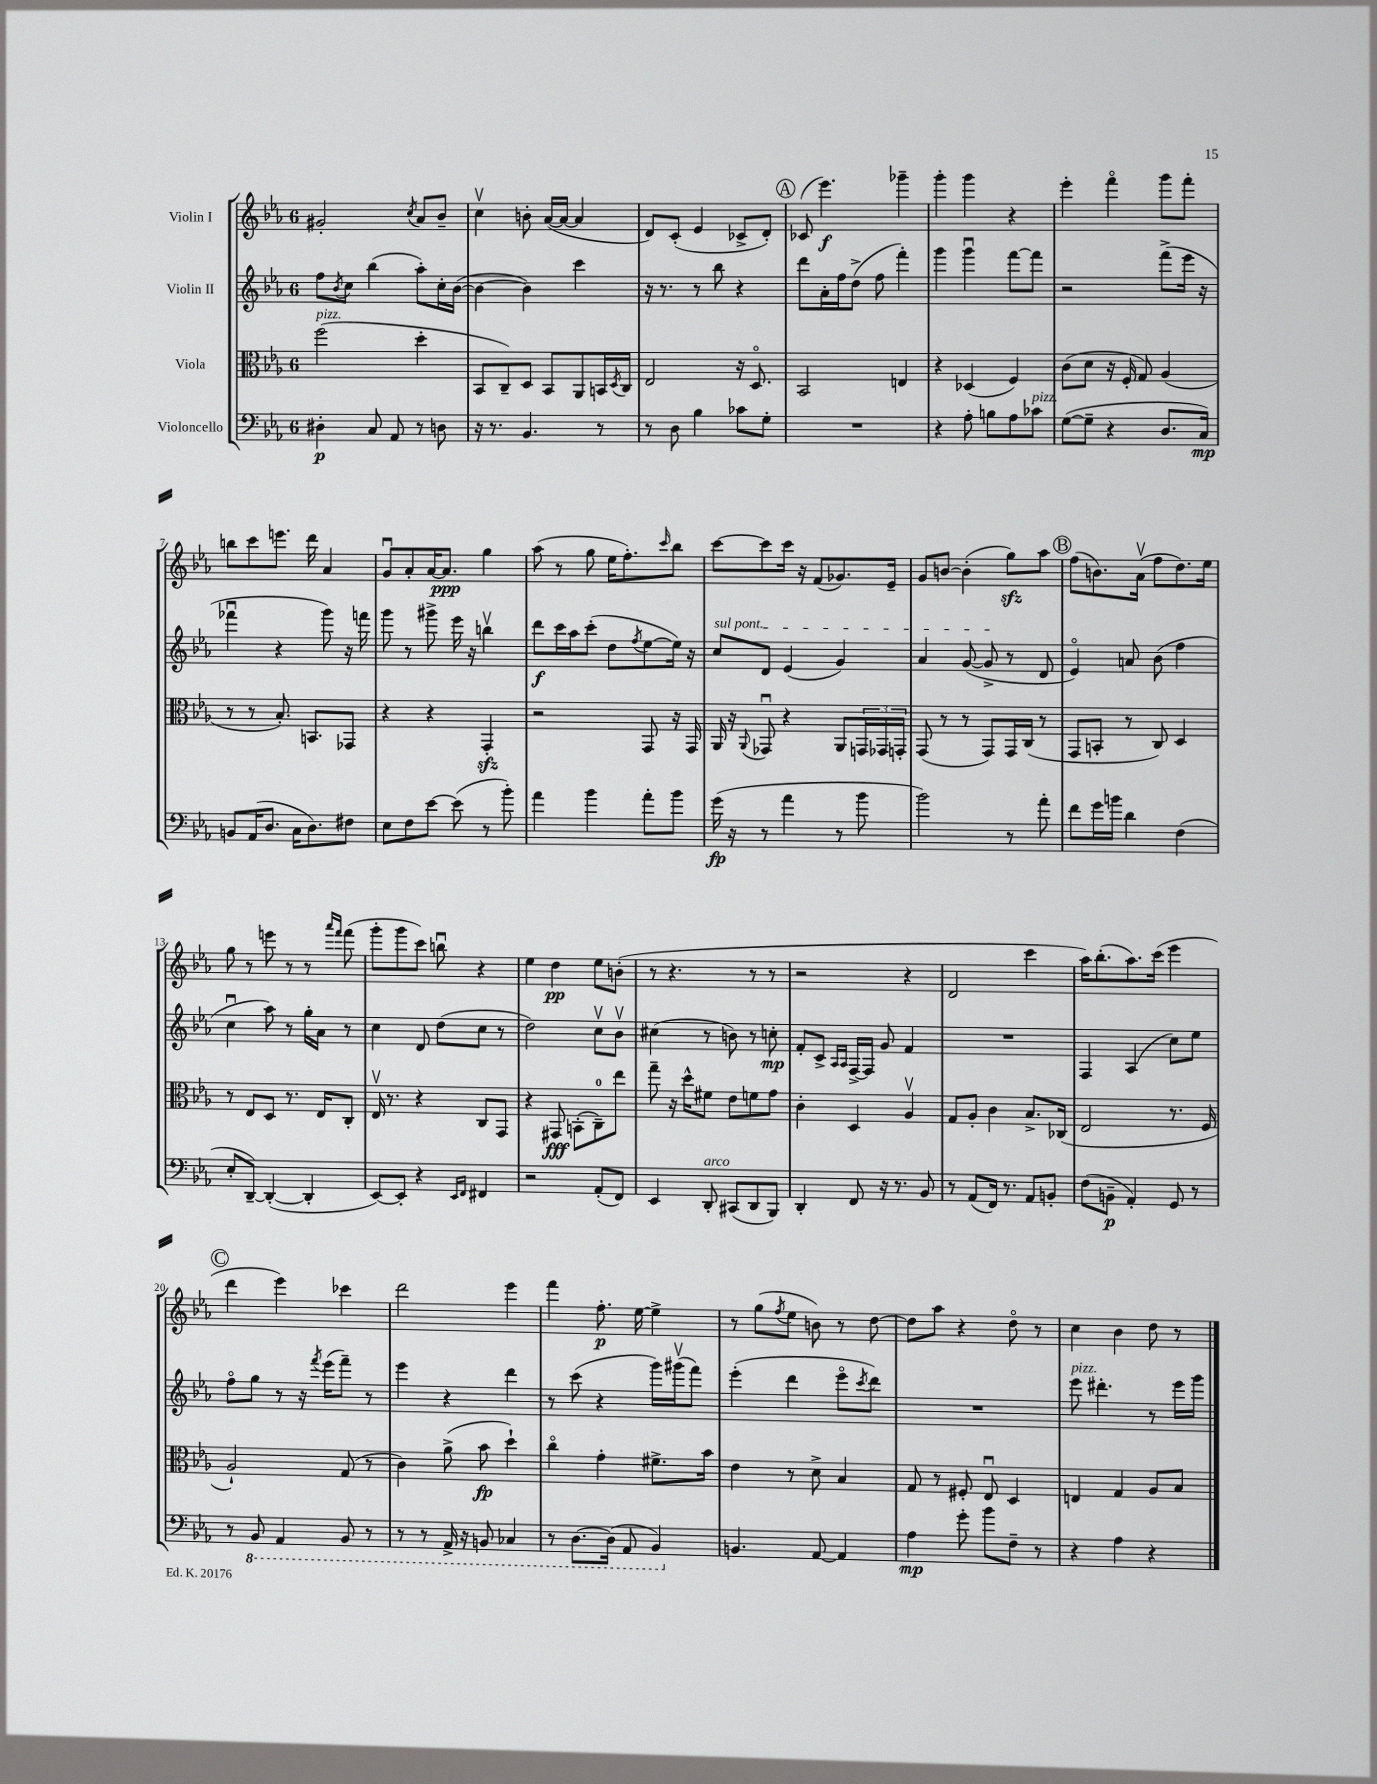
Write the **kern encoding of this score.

**kern	**kern	**kern	**kern
*staff4	*staff3	*staff2	*staff1
*clefF4	*clefC3	*clefG2	*clefG2
*k[b-e-a-]	*k[b-e-a-]	*k[b-e-a-]	*k[b-e-a-]
*M6/8	*M6/8	*M6/8	*M6/8
4D#'	(2ff	8ff	2g#'
.	.	8qb-	.
.	.	8cc	.
8C	.	(4bb-	.
8AA-	.	.	.
.	.	.	8qcc
8r	4dd'	8aa-')	8a-
8D	.	16cc'	8b-~
.	.	([16b-	.
=	=	=	=
16r	8BB-	4b-_	4ccv
8.r	.	.	.
.	8C~)	.	.
4.BB-	8D	4b-])	8b'
.	8BB-	.	([16a-
.	.	.	16a-_
.	8AA-	4ccc	4a-]
8r	16BB	.	.
.	8qD	.	.
.	16C	.	.
=	=	=	=
8r	2E-	16r	8d)
.	.	8.r	.
8D	.	.	(8c'
4B-	.	8r	4e-
.	.	8bb-	.
8c-	16r	4r	8c-^
.	8.Do	.	.
8G'	.	.	8d')
=	=	=	=
2.r	2BB-	8ddd	(8c-
.	.	16a-'	4.eee-)
.	.	16ff	.
.	.	(8dd^	.
.	.	8ff	.
.	4E	4fff')	4ggg-~
=	=	=	=
4r	4r	4ggg	4ggg'
8A-'	(4D-	4gggu	4ggg
8B	.	.	.
8A-	4F)	[8fff	4r
8c-	.	8fff]	.
=	=	=	=
([8G	(8c	2r	4eee-'
8G~]	8d	.	.
4r	16r	.	4fffo
.	16F'	.	.
.	8G)	.	.
8.D	(4A-	(8fff^	8ggg
.	.	16eee-	8fff'
16C)	.	16r	.
=	=	=	=
8BB	8r	4fff-u	8bb
(16AA-	8r	.	8ccc
8.D	.	.	.
.	8.B-')	4r	8.eee
16C	.	.	.
8.D)	8.BB	.	16ddd
.	.	8ggg)	4a-
8F#	8GG-	16r	.
.	.	16fff	.
=	=	=	=
8E-	4r	8ggg	8gu
8F	.	8r	8a-'
[8e-	4r	8ggg#^	[16a-
.	.	.	8.a-]
(8e-]	.	16eee-	.
.	.	16r	.
8r	4GG'	4bbv	4gg
8b-')	.	.	.
=	=	=	=
4a-	2r	8ddd	(8aa-
.	.	16ccc	8r
.	.	16aa-	.
4b-	.	(8ccc'	8gg
.	.	8dd	16ee-
.	.	.	8.ff')
.	.	8qff	.
8a-'	8GG	[8ee-	.
.	.	.	16qqccc
8b-	16r	16ee-])	8bb-
.	16GG	16r	.
=	=	=	=
(16g	16AA-	8cc	[8ccc
16r	16r	.	.
.	8qqAA-	.	.
8r	8GG-u	8d	8ccc]
4a-	4r	(4e-	16ccc
.	.	.	16r
.	.	.	(8f
8r	8AA-	4g)	8.g-)
8b-	24GG	.	.
.	24GG-	.	.
.	.	.	16e-~
.	24GG'	.	.
=	=	=	=
2b-)	(8GG	4a-	8g
.	8r	.	[8b
.	8r	([8g	(4b']
.	8GG)	8g^]	.
8r	16GG	8r	8gg)
.	(16C	.	.
8a-'	8r	8d	8aa-
=	=	=	=
8f	8GG	4e-o)	(8ff
16g	8BB'	.	8.b)
16b	.	.	.
4d	8r	8a	.
.	.	.	(16a-v
.	8C)	(8b-	8ff
(4F	4D	4ff	8.dd)
.	.	.	16ee-
=	=	=	=
8E-'	8r	4ccu	8gg
[8DD~)	8E-	.	8r
(4DD'_	8D	8aa-)	8eee
.	8.r	8r	8r
4DD']	.	16gg'	8r
.	16E-	16a-	.
.	.	.	16qqaaa-
.	.	.	16qqfff
.	8C'	8r	(8fff
=	=	=	=
[8EE-)	16E-v	4cc	8ggg'
.	8.r	.	.
8EE-']	.	.	8ggg
4r	4r	8d	8ccc)
.	.	(8dd	8bbu
16qqEE-	.	.	.
16qqFF	.	.	.
4FF#	8C	8cc	4r
.	8GG	8r	.
=	=	=	=
2r	4r	2dd)	4ee-
.	8GG#	.	4dd
.	(8BB'	.	.
(8AA-'	8C~)	8ccv	8ee-
8FF)	8ee-	8b-v	(8b'
=	=	=	=
4EE-	8gg~	(4cc#	8r
.	16r	.	4.r
.	16dd^^	.	.
8DD'	8f#	8r	.
(8CC#	8e-	8b)	.
8DD	8f	8r	8r
8BBB-)	8g	8cc'	8r
=	=	=	=
4DD'	4c'	8f'	2r
.	.	8c^	.
.	.	16qqA-	.
.	.	16qqA-	.
8FF	4D	[16F^	.
.	.	16F]	.
16r	.	8g	.
8.r	.	.	.
.	4A-v	4f	4r
8BB-	.	.	.
=	=	=	=
8r	8G	2.r	2d
(8AA-	8A-'	.	.
16FF)	4c	.	.
8.r	.	.	.
8AA-	8.B-^	.	4ccc
8BB'	.	.	.
.	(16C-	.	.
=	=	=	=
(8F	2E-	4F	16aa-)
.	.	.	(8.bb-'
8BB~	.	.	.
4AA-')	.	(4A-	8.aa-)
.	.	.	(16ccc
8GG	8.r	8cc)	4eee-
8r	.	8ee-	.
.	16F	.	.
=	=	=	=
8r	2A-`)	8ffo	4ddd
8BBB-	.	8gg	.
4AAA-	.	8r	4eee-)
.	.	16r	.
.	.	8qfff	.
.	.	(16eee-	.
8BBB-	(8G	8fff~)	4ccc-
8r	8r	8r	.
=	=	=	=
8r	4c)	4eee-	2ddd
8r	.	.	.
16AAA-^	(8a-^	4r	.
16r	.	.	.
8BBB	8b-	.	.
4CC-	4dd`)	4ddd	4eee-
=	=	=	=
8r	4cco	8r	4fff
[8.DD	.	(8ccc	.
.	4g'	4r	8.ff'
(16DD]	.	.	.
8AAA-	.	.	.
.	.	.	[16ee-
4BBB-)	8.f#^	16ggg)	4ee-^]
.	.	(16ggg#v	.
.	.	8fff)	.
.	16b-	.	.
=	=	=	=
4.BB	4e-	(4eee-'	8r
.	.	.	(8gg
.	.	.	8qff
.	8r	4ddd	8ee-
[8AA-	8d^	.	8b)
4AA-]	4B-	8eee-o	8r
.	.	8qccc	.
.	.	8ddd)	[8dd
=	=	=	=
4A-	8G	2.r	8dd]
.	8r	.	8aa-
8g'	8F#'	.	4r
8b-	8E-u	.	.
8F~	4D	.	8ddo
8r	.	.	8r
=	=	=	=
4r	4E	8eee-	4cc
.	.	4.ddd#'	.
4A-	4G	.	4b-
4r	8A-	8r	8dd
.	8B-	16eee-	8r
.	.	16ggg	.
==	==	==	==
*-	*-	*-	*-
